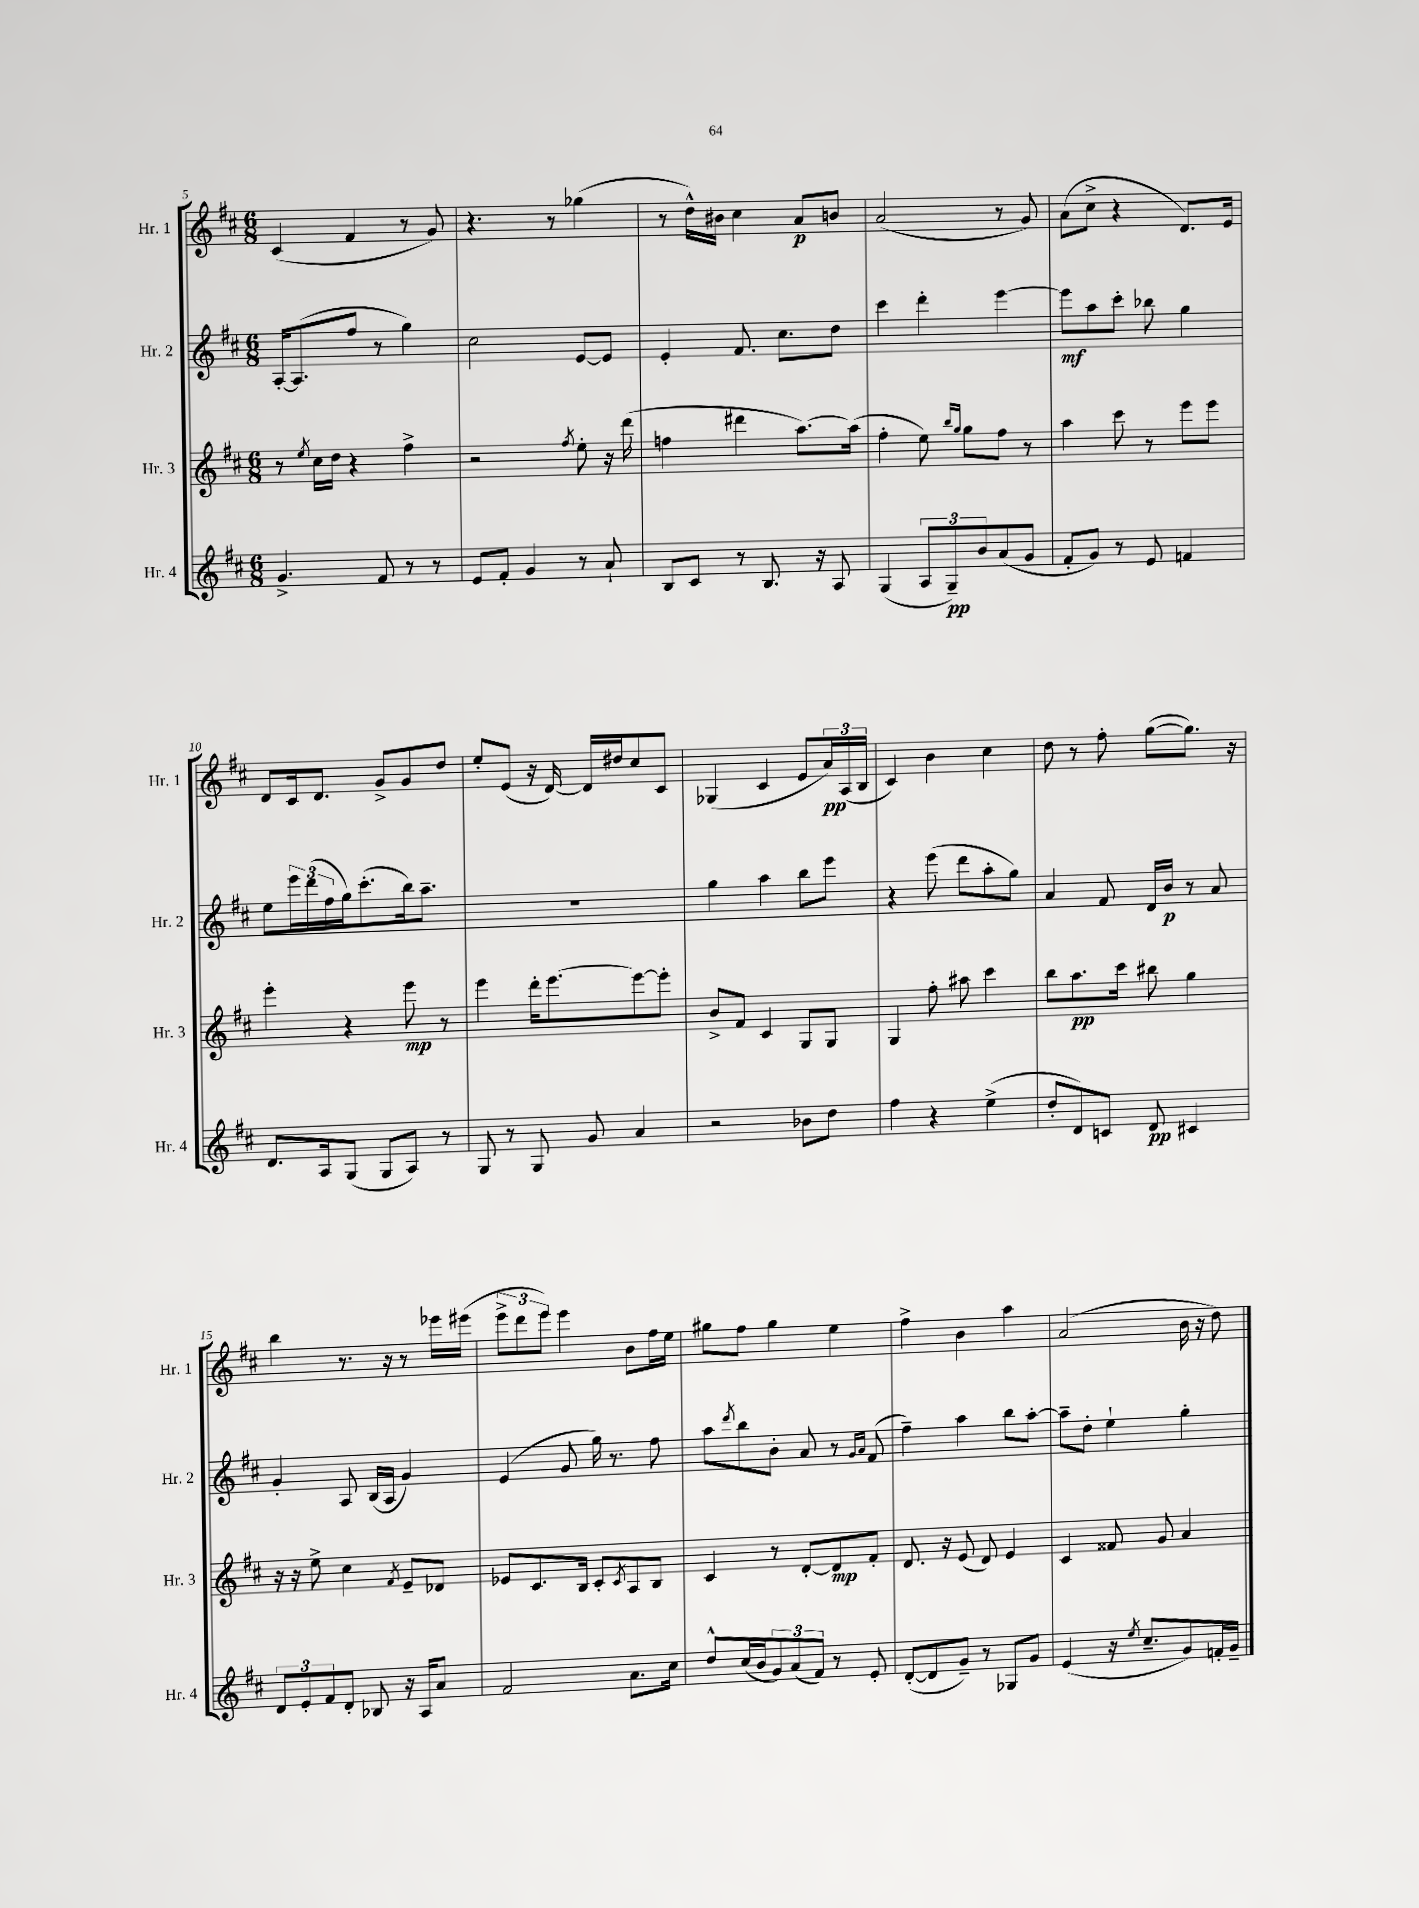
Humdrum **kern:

**kern	**dynam	**kern	**dynam	**kern	**dynam	**kern	**dynam
*part4	*part4	*part3	*part3	*part2	*part2	*part1	*part1
*staff4	*staff4	*staff3	*staff3	*staff2	*staff2	*staff1	*staff1
*I"Hr. 4	*	*I"Hr. 3	*	*I"Hr. 2	*	*I"Hr. 1	*
*I'Hr. 4	*	*I'Hr. 3	*	*I'Hr. 2	*	*I'Hr. 1	*
*clefG2	*	*clefG2	*	*clefG2	*	*clefG2	*
*k[f#c#]	*	*k[f#c#]	*	*k[f#c#]	*	*k[f#c#]	*
*M6/8	*	*M6/8	*	*M6/8	*	*M6/8	*
=5	=5	=5	=5	=5	=5	=5	=5
4.g^/	.	8r	.	[16A'/KL	.	(4c#/	.
.	.	.	.	(8.A/]	.	.	.
.	.	8qee/	.	.	.	.	.
.	.	16cc#\LL	.	.	.	.	.
.	.	16dd\JJ	.	.	.	.	.
.	.	4r	.	8ff#/J	.	4f#/	.
8f#/	.	.	.	8r	.	.	.
8r	.	4ff#^\	.	4gg\)	.	8r	.
8r	.	.	.	.	.	8g/)	.
=6	=6	=6	=6	=6	=6	=6	=6
8e/L	.	2r	.	2cc#\	.	4.r	.
8f#'/J	.	.	.	.	.	.	.
4g/	.	.	.	.	.	.	.
.	.	.	.	.	.	8r	.
.	.	8qff#/	.	.	.	.	.
8r	.	8ee'\	.	[8e/L	.	(4gg-X\	.
8a`/	.	16r	.	8e/J]	.	.	.
.	.	(16ddd\	.	.	.	.	.
=7	=7	=7	=7	=7	=7	=7	=7
8B/L	.	4ffn\	.	4e'/	.	8r	.
8c#/J	.	.	.	.	.	16dd^^\LL)	.
.	.	.	.	.	.	16b#X\JJ	.
8r	.	4ddd#X\	.	8.f#/	.	4cc#\	.
8.B/	.	.	.	.	.	.	.
.	.	.	.	8.cc#\L	.	.	.
.	.	[8.aa\L)	.	.	.	8a/L	p
16r	.	.	.	.	.	.	.
8A/	.	.	.	8dd\J	.	8bn/J	.
.	.	(16aa\Jk]	.	.	.	.	.
=8	=8	=8	=8	=8	=8	=8	=8
(4G/	.	4ff#'\	.	4ccc#\	.	(2a/	.
12A/L	.	8ee\)	.	4ddd'\	.	.	.
12G~/)	pp	.	.	.	.	.	.
.	.	16qqbb/LL	.	.	.	.	.
.	.	16qqgg/JJ	.	.	.	.	.
.	.	8gg\L	.	.	.	.	.
12b/	.	.	.	.	.	.	.
(8a/	.	8ff#\J	.	[4eee\	.	8r	.
8g/J	.	8r	.	.	.	8g/)	.
=9	=9	=9	=9	=9	=9	=9	=9
8f#'/L	.	4aa\	.	8eee\L]	mf	(8a\L	.
8g/J)	.	.	.	8aa\	.	8cc#^\J	.
8r	.	8ccc#\	.	8ccc#'\J	.	4r	.
8e/	.	8r	.	8bb-X\	.	.	.
4fn/	.	8eee\L	.	4gg\	.	8.d/L)	.
.	.	8eee\J	.	.	.	.	.
.	.	.	.	.	.	16e/Jk	.
!!LO:LB:g=z
=10	=10	=10	=10	=10	=10	=10	=10
8.d/L	.	4eee'\	.	8ee\L	.	8d/L	.
.	.	.	.	24eee\L	.	16c#/k	.
.	.	.	.	(24ddd\	.	.	.
16A/k	.	.	.	.	.	8.d/J	.
.	.	.	.	24ff#\	.	.	.
(8G/J	.	4r	.	16gg\J)	.	.	.
.	.	.	.	(8.ccc#'\	.	.	.
8G/L	.	.	.	.	.	8g^/L	.
8A/J)	.	8eee\	mp	16bb\k)	.	8g/	.
.	.	.	.	8.aa~\J	.	.	.
8r	.	8r	.	.	.	8dd/J	.
=11	=11	=11	=11	=11	=11	=11	=11
8G/	.	4eee\	.	2.r	.	8ee'/L	.
8r	.	.	.	.	.	(8e/J	.
8G/	.	16ddd'\KL	.	.	.	16r	.
.	.	[8.eee\	.	.	.	[16d/)	.
8g/	.	.	.	.	.	16d/LL]	.
.	.	.	.	.	.	16dd#X/J	.
4a/	.	8eee\_	.	.	.	8cc#/	.
.	.	8eee'\J]	.	.	.	8c#/J	.
=12	=12	=12	=12	=12	=12	=12	=12
2r	.	8b^/L	.	4gg\	.	(4G-X/	.
.	.	8f#/J	.	.	.	.	.
.	.	4c#/	.	4aa\	.	4c#/	.
8b-X\L	.	8G/L	.	8bb\L	.	8e/L	.
8dd\J	.	8G/J	.	8eee\J	.	24a/L)	pp
.	.	.	.	.	.	(24A/	.
.	.	.	.	.	.	24B/JJ	.
=13	=13	=13	=13	=13	=13	=13	=13
4ff#\	.	4G/	.	4r	.	4c#/)	.
4r	.	8ff#'\	.	(8eee\	.	4b\	.
.	.	8aa#X\	.	8ddd\L	.	.	.
(4ee^\	.	4ccc#\	.	8aa'\	.	4cc#\	.
.	.	.	.	8gg\J)	.	.	.
=14	=14	=14	=14	=14	=14	=14	=14
8dd'/L	.	8bb\L	.	4a/	.	8dd\	.
8d/)	.	8.aa\	pp	.	.	8r	.
8cn/J	.	.	.	8f#/	.	8ff#'\	.
.	.	16ccc#\Jk	.	.	.	.	.
8d/	pp	8bb#X\	.	16d/LL	.	([8gg\L	.
.	.	.	.	16b/JJ	p	.	.
4c#X/	.	4gg\	.	8r	.	8.gg\J])	.
.	.	.	.	8a/	.	.	.
.	.	.	.	.	.	16r	.
!!LO:LB:g=z
=15	=15	=15	=15	=15	=15	=15	=15
12d/L	.	16r	.	4g'/	.	4bb\	.
.	.	16r	.	.	.	.	.
12e'/	.	.	.	.	.	.	.
.	.	8ee^\	.	.	.	.	.
12f#/	.	.	.	.	.	.	.
8d'/J	.	4cc#\	.	8A/	.	8.r	.
8B-X/	.	.	.	(16B/LL	.	.	.
.	.	.	.	16A/JJ	.	16r	.
.	.	8qf#/	.	.	.	.	.
16r	.	8e~/L	.	4g/)	.	8r	.
16A/KL	.	.	.	.	.	.	.
8a/J	.	8d-X/J	.	.	.	16eee-X\LL	.
.	.	.	.	.	.	(16eee#X\JJ	.
=16	=16	=16	=16	=16	=16	=16	=16
2f#/	.	8e-X/L	.	(4e/	.	12eee^\L	.
.	.	.	.	.	.	12ddd\	.
.	.	8.c#/	.	.	.	.	.
.	.	.	.	.	.	12eee\J)	.
.	.	.	.	8g/	.	4eee\	.
.	.	16B/Jk	.	.	.	.	.
.	.	8c#'/L	.	16gg\)	.	.	.
.	.	.	.	8.r	.	.	.
.	.	8qc#/	.	.	.	.	.
8.a\L	.	8A/	.	.	.	8b\L	.
.	.	8B/J	.	8ff#\	.	16ff#\L	.
16cc#\Jk	.	.	.	.	.	16ee\JJ	.
=17	=17	=17	=17	=17	=17	=17	=17
8dd^^/L	.	4c#/	.	8aa\L	.	8gg#X\L	.
.	.	.	.	8qddd/	.	.	.
(16cc#/L	.	.	.	8bb\	.	8ff#\J	.
16b/J	.	.	.	.	.	.	.
12g/)	.	8r	.	8b'\J	.	4gg#\	.
(12a/	.	.	.	.	.	.	.
.	.	[8d'/L	.	8a/	.	.	.
12f#/J)	.	.	.	.	.	.	.
8r	.	8d/]	mp	8r	.	4ee\	.
.	.	.	.	16qqg/LL	.	.	.
.	.	.	.	16qqa/JJ	.	.	.
8e'/	.	8f#'/J	.	(8f#/	.	.	.
=18	=18	=18	=18	=18	=18	=18	=18
([8d'/L	.	8.d/	.	4ff#~\)	.	4ff#^\	.
8d/]	.	.	.	.	.	.	.
.	.	16r	.	.	.	.	.
8g~/J)	.	(8e/	.	4aa\	.	4b\	.
8r	.	8d/)	.	.	.	.	.
8G-X/L	.	4e/	.	8bb\L	.	4aa\	.
8g/J	.	.	.	[8aa'\J	.	.	.
=19	=19	=19	=19	=19	=19	=19	=19
(4e/	.	4c#/	.	8aa~\L]	.	(2a/	.
.	.	.	.	8dd'\J	.	.	.
16r	.	8f##X/	.	4ee`\	.	.	.
8qee/	.	.	.	.	.	.	.
8.cc#~/L	.	.	.	.	.	.	.
.	.	8g/	.	.	.	.	.
8g/)	.	4a/	.	4gg'\	.	16b\	.
.	.	.	.	.	.	16r	.
16fn'/L	.	.	.	.	.	8dd\)	.
16g~/JJ	.	.	.	.	.	.	.
==	==	==	==	==	==	==	==
*-	*-	*-	*-	*-	*-	*-	*-
